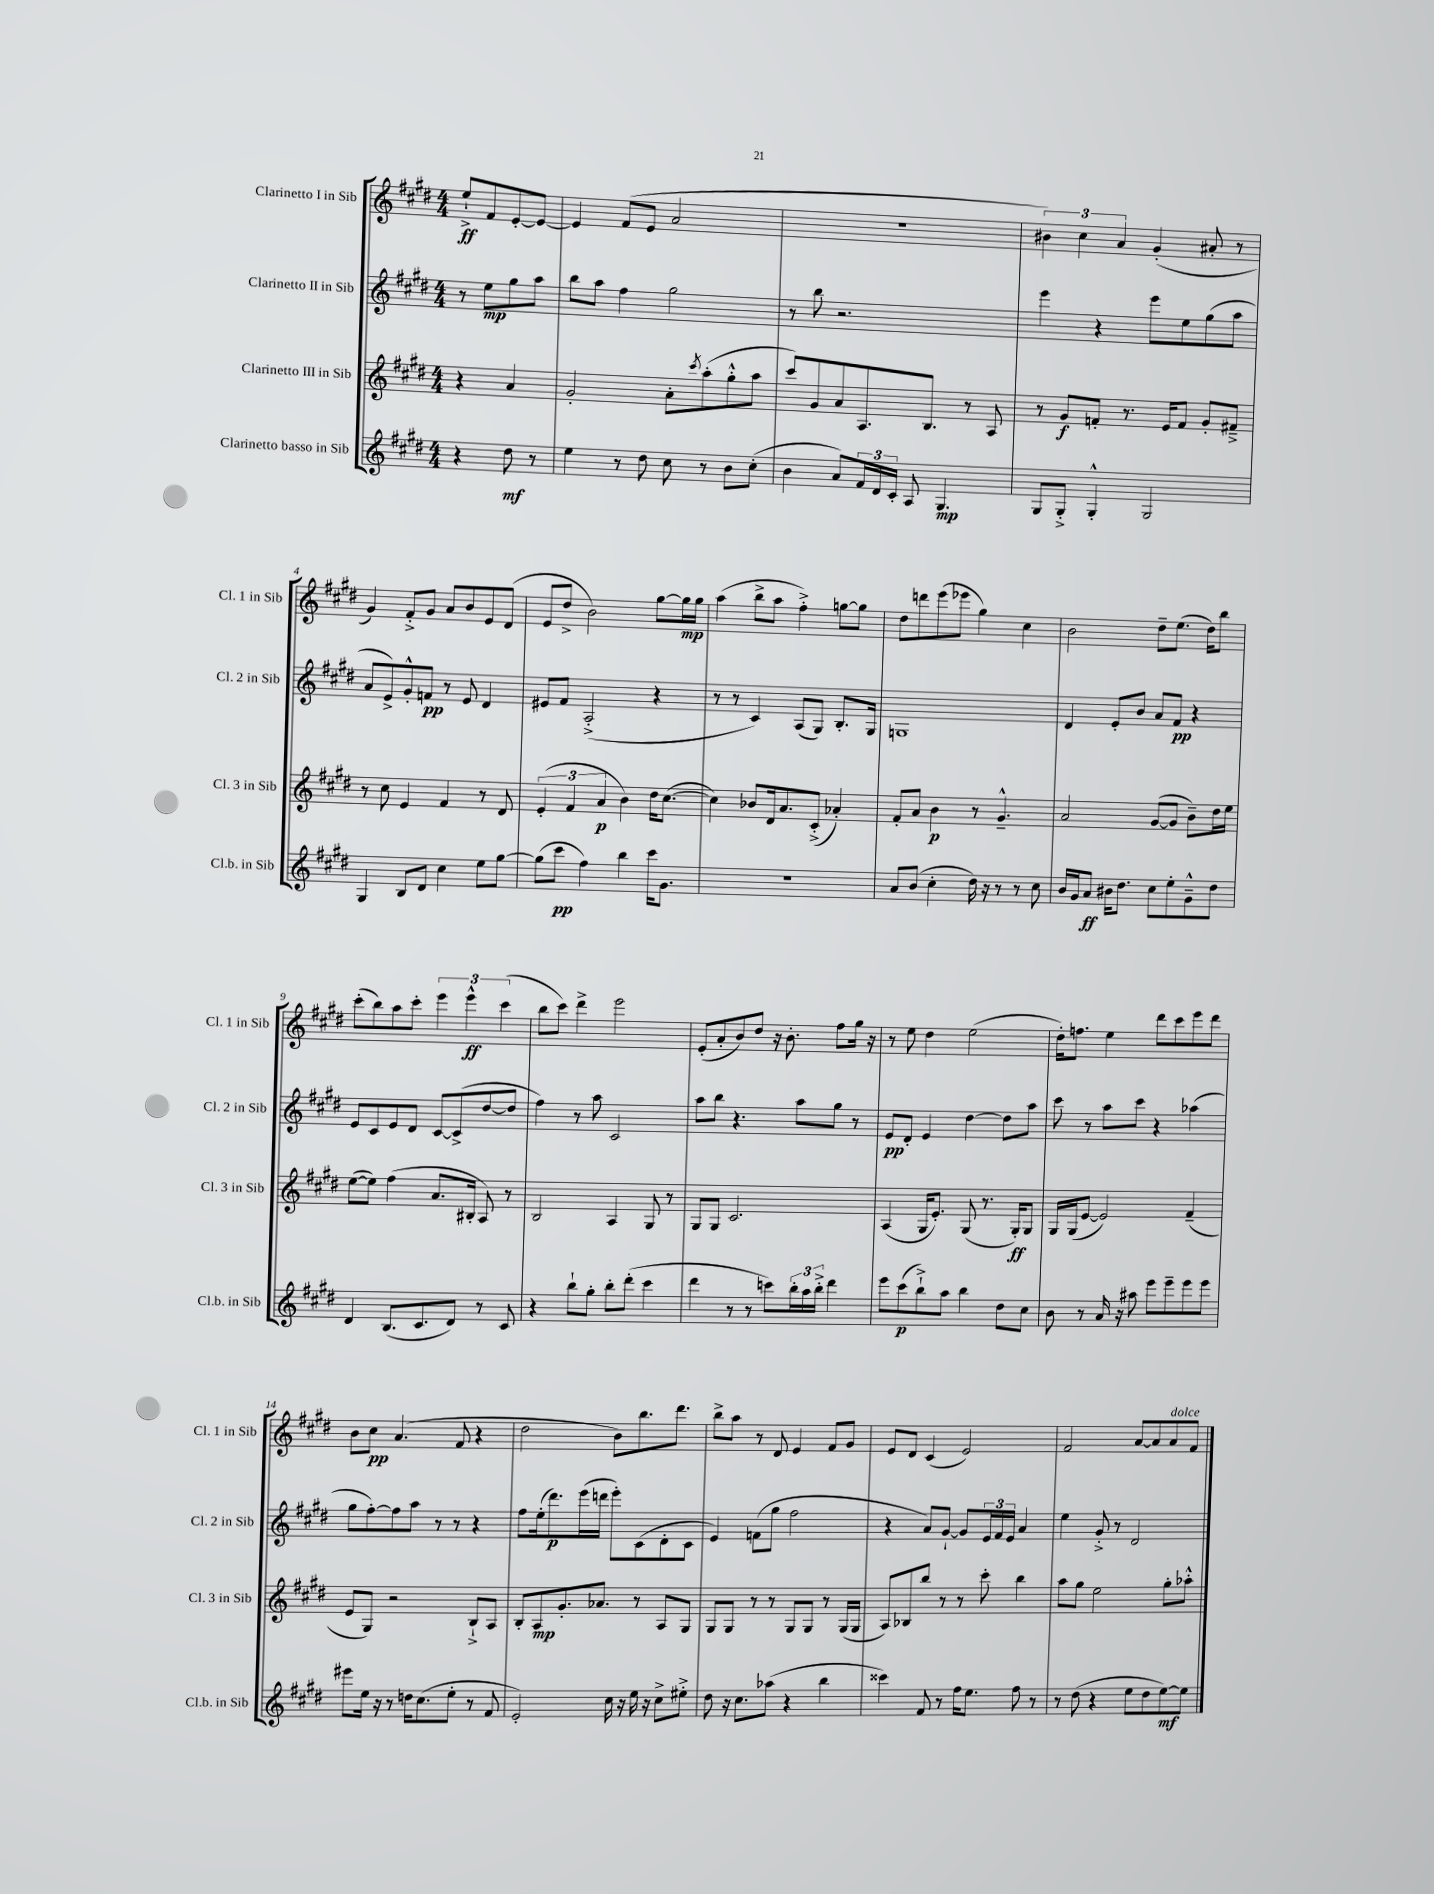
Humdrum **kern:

**kern	**kern	**kern	**kern
*staff4	*staff3	*staff2	*staff1
*clefG2	*clefG2	*clefG2	*clefG2
*k[f#c#g#d#]	*k[f#c#g#d#]	*k[f#c#g#d#]	*k[f#c#g#d#]
*M4/4	*M4/4	*M4/4	*M4/4
4r	4r	8r	8ee`^
.	.	8ee	8f#
8dd#	4a	8gg#	[8e'
8r	.	8aa	8e_
=	=	=	=
4ee	2g#'	8bb	4e]
.	.	8aa	.
8r	.	4ff#	(8f#
8dd#	.	.	8e
8cc#	8a'	2gg#	2a
.	8qccc#	.	.
8r	(8aa'	.	.
8b	8gg#'^^	.	.
(8cc#'	8aa	.	.
=	=	=	=
4b	8ccc#)	8r	1r
.	8g#	8bb	.
8a)	8a	2.r	.
24f#	8.A	.	.
24d#	.	.	.
24c#'	.	.	.
8A	.	.	.
.	8.B	.	.
4.G#	.	.	.
.	8r	.	.
.	8A	.	.
=	=	=	=
8G#	8r	4eee	6b#)
8G#'^	8g#	.	.
.	.	.	6cc#
4G#'^^	8f'	4r	.
.	.	.	6a
.	8.r	.	.
2G#	.	8eee	(4g#'
.	16e	.	.
.	8f	8ee	.
.	8g#'	(8gg#	8a#'
.	8f#~^	8aa	8r
=	=	=	=
4G#	8r	8a	4g#)
.	8cc#	8e^)	.
8B	4e	8g#'^^	8f#'^
8d#	.	8f	8g#
4cc#	4f#	8r	8a
.	.	8e	8b
8ee	8r	4d#	8e
[8gg#	8d#	.	(8d#
=	=	=	=
(8gg#]	(6e'	8e#	8e
8ccc#	.	8f#	8dd#^
.	6f#	.	.
4ff#)	.	(2A'^	2b)
.	6a	.	.
4bb	4b)	.	.
16ccc#	16dd#	4r	[8gg#
8.g#	([8.cc#	.	.
.	.	.	16gg#]
.	.	.	16gg#
=	=	=	=
1r	4cc#])	8r	(4aa
.	.	8r	.
.	8b-	4c#)	8bb^
.	16d#	.	8aa
.	8.a	.	.
.	.	(8A	4ff#'^)
.	(8c#'^	8G#)	.
.	4a-')	8.B'	[8gg
.	.	.	8gg]
.	.	16G#	.
=	=	=	=
8a	8f#'	1G	8dd#
(8b	8a	.	8ddd
4cc#'	4b	.	(8eee
.	.	.	8eee-
16dd#)	8r	.	4gg#)
16r	.	.	.
8r	4.g#~^^	.	.
8r	.	.	4cc#
8cc#	.	.	.
=	=	=	=
16b	2a	4d#	2b
16g#	.	.	.
8a	.	.	.
16b#	.	8e'	.
8.dd#	.	.	.
.	.	8b	.
8cc#	([8g#	8a	8dd#~
8ee'	8g#]	8f#	(8.ee
8g#~^^	8b~)	4r	.
.	.	.	16dd#)
8dd#	16dd#	.	8bb
.	16ee	.	.
=	=	=	=
4d#	([8ee	8e	(8ccc#'
.	8ee])	8c#	8bb)
(8.B	(4ff#	8e	8aa
.	.	8d#	8ccc#'
8.c#	.	.	.
.	8.a	[8c#	6eee
8d#)	.	(8c#^]	.
.	.	.	6eee^^
.	16B#'	.	.
8r	8A)	[8dd#	.
.	.	.	(6ccc#
8c#	8r	8dd#]	.
=	=	=	=
4r	2B	4ff#)	8bb
.	.	.	8ccc#)
8bb`	.	8r	4ddd#^
8gg#'	.	8aa	.
8bb'	4A	2c#	2eee
(8ddd#'	.	.	.
4ccc#	8G#	.	.
.	8r	.	.
=	=	=	=
4ddd#	8G#	8aa	(8e'
.	8G#	8bb	8a'
8r	2.c#	4.r	8b)
8r	.	.	8dd#
8ccc)	.	.	16r
.	.	.	8.b'
24bb'	.	8aa	.
24aa	.	.	.
24bb'^	.	.	.
4ddd#	.	8gg#	8ff#
.	.	8r	16gg#
.	.	.	16r
=	=	=	=
8eee	(4A	8e	8r
(8ccc#	.	8d#'	8ee
8bb`^)	16G#	4e	4dd#
.	8.e')	.	.
8aa	.	.	.
4bb	(8G#	[4dd#	(2ee
.	8.r	.	.
8dd#	.	8dd#]	.
.	16G#')	.	.
8cc#	8G#	8aa	.
=	=	=	=
8b	16G#	8ccc#	16dd#')
.	(16G#	.	8.ff
8r	[8e	8r	.
16a	2e])	8aa	4ee
16r	.	.	.
8aa#	.	8ccc#	.
8eee	.	4r	8ddd#
8eee~	.	.	8ccc#
8eee	(4f#~	(4aa-	8eee
8eee	.	.	8ddd#
=	=	=	=
8eee#	8e	8gg#	8b
16ee	8G#)	[8ff#')	8cc#
16r	.	.	.
8r	2r	8ff#]	(4.a
16dd	.	8aa	.
(8.cc#	.	.	.
.	.	8r	.
8ee'	.	8r	8f#
8r	8B`^	4r	4r
8f#	8A	.	.
=	=	=	=
2e')	8B'	8ff#	2dd#
.	8A	(16ee'	.
.	.	8.ddd#)	.
.	8.g#'	.	.
.	.	(16eee	.
.	8.a-	16ddd	.
16cc#	.	8eee')	8b)
16r	.	.	.
16ee	8r	(8c#	8.bb
16r	.	.	.
8cc#^	8A	8d#'	.
.	.	.	8.ddd#
8ee#'^	8G#	8c#	.
=	=	=	=
8dd#	8G#	4e)	8bb^
16r	8G#	.	8aa
8.cc#	.	.	.
.	8r	(8f	8r
(8aa-	8r	8gg#	8d#
4r	8G#	2ff#	4e
.	8G#	.	.
4bb	8r	.	8f#
.	(16G#	.	8g#
.	16G#	.	.
=	=	=	=
4ccc##)	8A)	4r	8e
.	8B-	.	8d#
8f#	8bb	8a)	(4c#
8r	8r	[8g#`	.
16ff#	8r	8g#]	2e)
8.ee	.	.	.
.	8ccc#'	24e	.
.	.	24f#	.
.	.	24e	.
8ff#	4bb	4a	.
8r	.	.	.
=	=	=	=
8r	8aa	4ee	2f#
(8dd#	8gg#	.	.
4r	2ee	8g#'^	.
.	.	8r	.
8ee	.	2d#	[8a
8dd#	.	.	8a]
[8ee)	8gg#'	.	8a
8ee]	8aa-'^^	.	8f#
==	==	==	==
*-	*-	*-	*-
